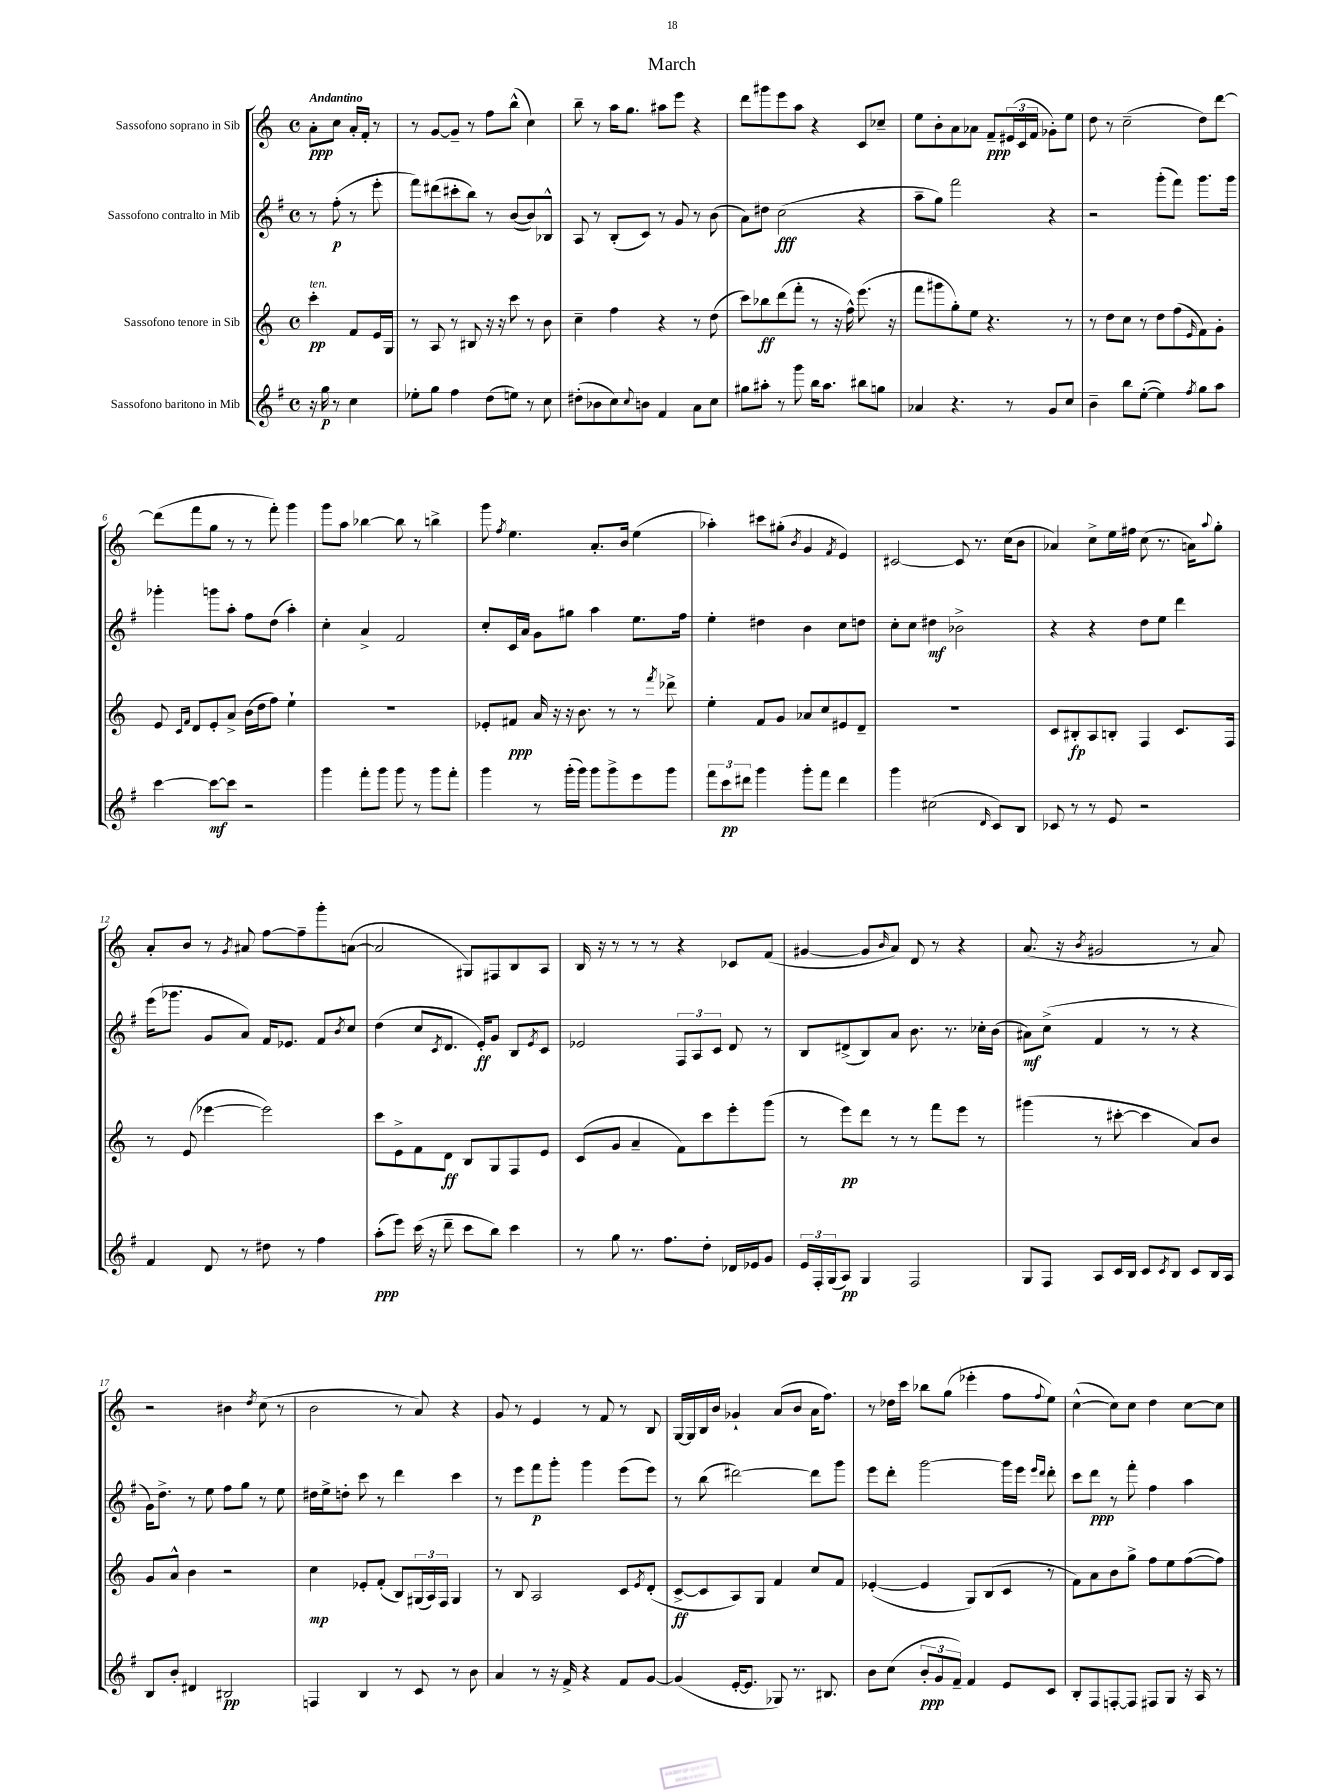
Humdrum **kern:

**kern	**dynam	**kern	**dynam	**kern	**dynam	**kern	**dynam
*part4	*part4	*part3	*part3	*part2	*part2	*part1	*part1
*staff4	*staff4	*staff3	*staff3	*staff2	*staff2	*staff1	*staff1
*I"Sassofono baritono in Mib	*	*I"Sassofono tenore in Sib	*	*I"Sassofono contralto in Mib	*	*I"Sassofono soprano in Sib	*
*clefG2	*	*clefG2	*	*clefG2	*	*clefG2	*
*k[f#]	*	*k[]	*	*k[f#]	*	*k[]	*
*M4/4	*	*M4/4	*	*M4/4	*	*M4/4	*
*met(c)	*	*met(c)	*	*met(c)	*	*met(c)	*
=	=	=	=	=	=	=	=
!	!	!	!	!	!	!LO:TX:a:B:t=Andantino	!
!	!	!LO:TX:a:i:t=ten.	!	!	!	!	!
16r	.	4ccc'\	pp	8r	.	8a'\L	ppp
16gg\	p	.	.	.	.	.	.
8r	.	.	.	(8ff#'\	p	8cc\J	.
4cc\	.	8f/L	.	8r	.	16a'/LL	.
.	.	.	.	.	.	16f'/JJ	.
.	.	16e/L	.	8eee'\	.	8r	.
.	.	16G/JJ	.	.	.	.	.
=1	=1	=1	=1	=1	=1	=1	=1
8ee-X'\L	.	8r	.	8fff#\L)	.	8r	.
8gg\J	.	8A/	.	(8ddd#X\	.	[8g/L	.
4ff#\	.	8r	.	8ccc#X'\	.	8g~/J]	.
.	.	8B#X/	.	8bb\J)	.	8r	.
(8dd\L	.	16r	.	8r	.	8ff\L	.
.	.	16r	.	.	.	.	.
8een\J)	.	8ccc\	.	([8b/L	.	(8bb^^\J	.
8r	.	8r	.	8b/])	.	4cc\)	.
8cc\	.	8b\	.	8B-X^^/J	.	.	.
=2	=2	=2	=2	=2	=2	=2	=2
(8dd#X'\L	.	4cc~\	.	8A/	.	8bb~\	.
8b-X\	.	.	.	8r	.	8r	.
8cc\)	.	4ff\	.	(8B'/L	.	16aa\KL	.
.	.	.	.	.	.	8.gg\J	.
8qqcc/	.	.	.	.	.	.	.
8bn\J	.	.	.	8c/J)	.	.	.
4f#/	.	4r	.	8r	.	8aa#X\L	.
.	.	.	.	8g/	.	8eee\J	.
8a\L	.	8r	.	8r	.	4r	.
8cc\J	.	(8dd\	.	(8b\	.	.	.
=3	=3	=3	=3	=3	=3	=3	=3
8gg#X\L	.	8ccc\L)	.	8a\L)	.	8ddd\L	.
8aa#X'\J	.	8bb-X\	ff	8dd#X\J	.	8ggg#X\	.
8r	.	(8ddd\	.	(2cc\	fff	8eee\	.
8ggg\	.	8fff'\J	.	.	.	8aa\J	.
16bb\KL	.	8r	.	.	.	4r	.
8.aa#\J	.	.	.	.	.	.	.
.	.	16r	.	.	.	.	.
.	.	16ff^^\)	.	.	.	.	.
8bb#X\L	.	(8.eee\	.	4r	.	8c/L	.
8ggn\J	.	.	.	.	.	8cc-X~/J	.
.	.	16r	.	.	.	.	.
=4	=4	=4	=4	=4	=4	=4	=4
4a-X/	.	8fff\L	.	8aa~\L	.	8ee\L	.
.	.	8ggg#X\	.	8gg\J)	.	8b'\	.
4.r	.	8gg'\)	.	2fff#\	.	8a\	.
.	.	8ee\J	.	.	.	8a-X\J	.
.	.	4.r	.	.	.	8f~/L	ppp
8r	.	.	.	.	.	(24e#X/L	.
.	.	.	.	.	.	24c/	.
.	.	.	.	.	.	24f/JJ	.
8g/L	.	.	.	4r	.	8g-X'\L)	.
8cc/J	.	8r	.	.	.	8ee\J	.
=5	=5	=5	=5	=5	=5	=5	=5
4b~\	.	8r	.	2r	.	8dd\	.
.	.	8dd\L	.	.	.	8r	.
8bb\L	.	8cc\J	.	.	.	(2cc~\	.
([8ee'\J	.	8r	.	.	.	.	.
4ee\])	.	8dd\L	.	(8ggg'\L	.	.	.
.	.	(8ff\	.	8fff#\J)	.	.	.
8qff#/	.	16qqe/	.	.	.	.	.
8gg\L	.	8f\)	.	8.ggg\L	.	8dd\L)	.
8aa\J	.	8g'\J	.	.	.	[8ddd\J	.
.	.	.	.	16ggg\Jk	.	.	.
!!LO:LB:g=z
=6	=6	=6	=6	=6	=6	=6	=6
[4ccc\	.	8e/	.	4ggg-X'\	.	(8ddd\L]	.
.	.	16qqc/LL	.	.	.	.	.
.	.	16qqf/JJ	.	.	.	.	.
.	.	8d/L	.	.	.	8fff\	.
8ccc\L_	mf	8e'/	.	8gggn\L	.	8gg\J	.
8ccc\J]	.	8a^/J	.	8aa'\J	.	8r	.
2r	.	(16b\LL	.	8ff#\L	.	8r	.
.	.	16dd\J	.	.	.	.	.
.	.	8ff\J)	.	(8dd\J	.	8fff'\)	.
.	.	4ee`\	.	4aa'\)	.	4ggg\	.
=7	=7	=7	=7	=7	=7	=7	=7
4ggg\	.	1r	.	4cc'\	.	8ggg\L	.
.	.	.	.	.	.	8aa\J	.
8fff#'\L	.	.	.	4a^/	.	[4bb-X\	.
8ggg\J	.	.	.	.	.	.	.
8ggg\	.	.	.	2f#/	.	8bb-\]	.
8r	.	.	.	.	.	8r	.
8ggg\L	.	.	.	.	.	4bbn^\	.
8fff#'\J	.	.	.	.	.	.	.
=8	=8	=8	=8	=8	=8	=8	=8
4ggg\	.	8e-X'/L	.	8cc'/L	.	8ggg\	.
.	.	.	.	.	.	8qff/	.
.	.	8f#X/J	ppp	16c/L	.	4.ee\	.
.	.	.	.	16a/JJ	.	.	.
8r	.	16a/	.	8g\L	.	.	.
.	.	16r	.	.	.	.	.
(16ggg'\LL	.	16r	.	8gg#X\J	.	.	.
16ggg\JJ)	.	8.b\	.	.	.	.	.
8ggg\L	.	.	.	4aa\	.	8.a'/L	.
8ggg^\	.	8r	.	.	.	.	.
.	.	.	.	.	.	16b/Jk	.
8eee\	.	8r	.	8.ee\L	.	(4ee\	.
.	.	8qfff/	.	.	.	.	.
8ggg\J	.	8ddd-X^\	.	.	.	.	.
.	.	.	.	16ff#\Jk	.	.	.
=9	=9	=9	=9	=9	=9	=9	=9
12fff#\L	.	4ee'\	.	4ee'\	.	4aa-X'\)	.
12ccc\	pp	.	.	.	.	.	.
12ddd#X\J	.	.	.	.	.	.	.
4ggg\	.	8f/L	.	4dd#X\	.	8ccc#X\L	.
.	.	8g/J	.	.	.	(8gg#X'\J	.
.	.	.	.	.	.	8qb/	.
8ggg'\L	.	8a-X/L	.	4b\	.	4g/	.
8fff#\J	.	8cc/	.	.	.	.	.
.	.	.	.	.	.	8qf/	.
4ddd#\	.	8e#X/	.	8cc\L	.	4e/)	.
.	.	8d~/J	.	8ddn\J	.	.	.
=10	=10	=10	=10	=10	=10	=10	=10
4ggg\	.	1r	.	8cc'\L	.	[2c#X/	.
.	.	.	.	8cc\J	.	.	.
(2cc#X\	.	.	.	4dd#X\	mf	.	.
.	.	.	.	2b-X^\	.	8c#/]	.
.	.	.	.	.	.	8.r	.
16qqd/	.	.	.	.	.	.	.
8c/L)	.	.	.	.	.	.	.
.	.	.	.	.	.	(16cc\KL	.
8B/J	.	.	.	.	.	8b\J	.
=11	=11	=11	=11	=11	=11	=11	=11
8c-X/	.	8c/L	.	4r	.	4a-X/)	.
8r	.	8B#X'/	fp	.	.	.	.
8r	.	8A/	.	4r	.	8cc^\L	.
8e/	.	8Bn'/J	.	.	.	16ee\L	.
.	.	.	.	.	.	16ff#X\JJ	.
2r	.	4F/	.	8dd\L	.	(8cc\	.
.	.	.	.	8ee\J	.	8.r	.
.	.	8.c/L	.	4ddd\	.	.	.
.	.	.	.	.	.	16an\KL)	.
.	.	.	.	.	.	8qqaa/	.
.	.	.	.	.	.	8gg'\J	.
.	.	16F/Jk	.	.	.	.	.
!!LO:LB:g=z
=12	=12	=12	=12	=12	=12	=12	=12
4f#/	.	8r	.	(16eee\KL	.	8a'/L	.
.	.	.	.	8.ggg-X\J	.	.	.
.	.	(8e/	.	.	.	8b/J	.
8d/	.	[4eee-X\	.	8g/L	.	8r	.
.	.	.	.	.	.	8qg/	.
8r	.	.	.	8a/J)	.	8a#X/	.
8dd#X\	.	2eee-\])	.	16f#/KL	.	[8ff\L	.
.	.	.	.	8.e-X/J	.	.	.
8r	.	.	.	.	.	8ff~\]	.
4ff#\	.	.	.	8f#/L	.	8ggg'\	.
.	.	.	.	8qb/	.	.	.
.	.	.	.	8cc/J	.	([8an\J	.
=13	=13	=13	=13	=13	=13	=13	=13
(8aa'\L	ppp	8ccc\L	.	(4dd\	.	2a/]	.
8eee\J)	.	8e^\	.	.	.	.	.
(16ccc\	.	8f\	.	8cc/L	.	.	.
16r	.	.	.	.	.	.	.
.	.	.	.	8qc/	.	.	.
8ddd~\	.	8d\J	ff	8.d/J	.	.	.
8ccc\L	.	8B/L	.	.	.	8G#X/L)	.
.	.	.	.	16e'/KL)	ff	.	.
8bb\J)	.	8G/	.	8g/J	.	8F#X/	.
4ccc\	.	8F/	.	8B/L	.	8B/	.
.	.	.	.	8qe/	.	.	.
.	.	8e/J	.	8c/J	.	8A/J	.
=14	=14	=14	=14	=14	=14	=14	=14
8r	.	(8c/L	.	2e-X/	.	16B/	.
.	.	.	.	.	.	16r	.
8gg\	.	8g/J	.	.	.	8r	.
8.r	.	4a~/	.	.	.	8r	.
.	.	.	.	.	.	8r	.
8.ff#\L	.	.	.	.	.	.	.
.	.	8f\L)	.	12F#/L	.	4r	.
.	.	.	.	12A/	.	.	.
8dd'\J	.	8ccc\	.	.	.	.	.
.	.	.	.	12c/J	.	.	.
16d-X/LL	.	8eee'\	.	8d/	.	8c-X/L	.
16e-X/J	.	.	.	.	.	.	.
8g/J	.	(8ggg\J	.	8r	.	(8f/J	.
=15	=15	=15	=15	=15	=15	=15	=15
24e/LL	.	8r	.	8B/L	.	[4g#X/	.
24F#'/	.	.	.	.	.	.	.
(24G/J	.	.	.	.	.	.	.
8A/J)	pp	8eee\L)	pp	(8d#X^/	.	.	.
4G/	.	8ddd\J	.	8B/)	.	8g#/L]	.
.	.	.	.	.	.	16qqb/	.
.	.	8r	.	8a/J	.	8a/J)	.
2F#/	.	8r	.	8.b\	.	8d/	.
.	.	8fff\L	.	.	.	8r	.
.	.	.	.	8.r	.	.	.
.	.	8eee\J	.	.	.	4r	.
.	.	8r	.	16cc-X'\LL	.	.	.
.	.	.	.	(16b\JJ	.	.	.
=16	=16	=16	=16	=16	=16	=16	=16
8G/L	.	(4ggg#X\	.	8a#X\L)	mf	(8.a/	.
8F#/J	.	.	.	(8cc^\J	.	.	.
.	.	.	.	.	.	16r	.
.	.	.	.	.	.	8qb/	.
8A/L	.	8r	.	4f#/	.	2g#X/	.
16c/L	.	[8ccc#X'\	.	.	.	.	.
16B/JJ	.	.	.	.	.	.	.
8c/L	.	4ccc#\]	.	8r	.	.	.
8qc/	.	.	.	.	.	.	.
8B/J	.	.	.	8r	.	.	.
8c/L	.	8a/L)	.	4r	.	8r	.
16B/L	.	8b/J	.	.	.	8a/)	.
16A/JJ	.	.	.	.	.	.	.
!!LO:LB:g=z
=17	=17	=17	=17	=17	=17	=17	=17
8B/L	.	8g/L	.	16g\KL)	.	2r	.
.	.	.	.	8.dd^\J	.	.	.
8b'/J	.	8a^^/J	.	.	.	.	.
4d#X/	.	4b\	.	8r	.	.	.
.	.	.	.	8ee\	.	.	.
2B#X/	pp	2r	.	8ff#\L	.	4b#X\	.
.	.	.	.	8gg\J	.	.	.
.	.	.	.	.	.	8qdd/	.
.	.	.	.	8r	.	(8cc\	.
.	.	.	.	8ee\	.	8r	.
=18	=18	=18	=18	=18	=18	=18	=18
4Fn/	.	4cc\	mp	16dd#X\LL	.	2b\	.
.	.	.	.	16ee^\J	.	.	.
.	.	.	.	8ddn'\J	.	.	.
4B/	.	8e-X'/L	.	8ccc\	.	.	.
.	.	(8f'/J	.	8r	.	.	.
8r	.	8B/L)	.	4ddd\	.	8r	.
8c/	.	(24G#X/L	.	.	.	8a/)	.
.	.	24A/)	.	.	.	.	.
.	.	24F/JJ	.	.	.	.	.
8r	.	4G#/	.	4ccc\	.	4r	.
8b\	.	.	.	.	.	.	.
=19	=19	=19	=19	=19	=19	=19	=19
4a/	.	8r	.	8r	.	8g/	.
.	.	8B/	.	8eee\L	.	8r	.
8r	.	2A/	.	8fff#\	p	4e/	.
16r	.	.	.	8ggg'\J	.	.	.
16f#^/	.	.	.	.	.	.	.
4r	.	.	.	4ggg\	.	8r	.
.	.	.	.	.	.	8f/	.
8f#/L	.	8c/L	.	(8eee\L	.	8r	.
.	.	8qe/	.	.	.	.	.
[8g/J	.	(8d'/J	.	8eee\J)	.	8B/	.
=20	=20	=20	=20	=20	=20	=20	=20
(4g/]	.	[8c^/L	ff	8r	.	[16G/LL	.
.	.	.	.	.	.	16G/]	.
.	.	8c/]	.	(8bb\	.	16B/	.
.	.	.	.	.	.	16b/JJ	.
[16e'/KL	.	8A/)	.	[2ddd#X\)	.	4g-X`/	.
8.e/J]	.	.	.	.	.	.	.
.	.	8G/J	.	.	.	.	.
8G-X/)	.	4f/	.	.	.	(8a/L	.
8.r	.	.	.	.	.	8b/J	.
.	.	8cc/L	.	8ddd#\L]	.	16a\KL	.
8.B#X/	.	.	.	.	.	8.ff\J)	.
.	.	8f/J	.	8ggg\J	.	.	.
=21	=21	=21	=21	=21	=21	=21	=21
8b\L	.	([4e-X'/	.	8eee\L	.	8r	.
(8cc\J	.	.	.	8ddd'\J	.	16dd-X\LL	.
.	.	.	.	.	.	16ccc\JJ	.
12b'/L	ppp	4e-/]	.	[2ggg\	.	8bb-X\L	.
12g/	.	.	.	.	.	.	.
.	.	.	.	.	.	(8gg\J	.
12f#~/J)	.	.	.	.	.	.	.
4f#/	.	8G/L)	.	.	.	4eee-X'\	.
.	.	(8B/	.	.	.	.	.
8e/L	.	8c/J	.	16ggg\LL]	.	8ff\L	.
.	.	.	.	16eee\JJ	.	.	.
.	.	.	.	16qqeee/LL	.	.	.
.	.	.	.	16qqddd/JJ	.	8qqff/	.
8c/J	.	8r	.	8ddd'\	.	8ee\J)	.
=22	=22	=22	=22	=22	=22	=22	=22
8B'/L	.	8f\L)	.	8ccc\L	.	([4cc^^\	.
8F#/	.	8a\	.	8ddd\J	ppp	.	.
[8Fn'/	.	8b\	.	8r	.	8cc\L])	.
8F/J]	.	8gg^\J	.	8fff#'\	.	8cc\J	.
8F#X/L	.	8ff\L	.	4ff#\	.	4dd\	.
8G/J	.	8ee\	.	.	.	.	.
16r	.	([8ff\	.	4aa\	.	[8cc\L	.
16A/	.	.	.	.	.	.	.
8r	.	8ff\J])	.	.	.	8cc\J]	.
==	==	==	==	==	==	==	==
*-	*-	*-	*-	*-	*-	*-	*-
